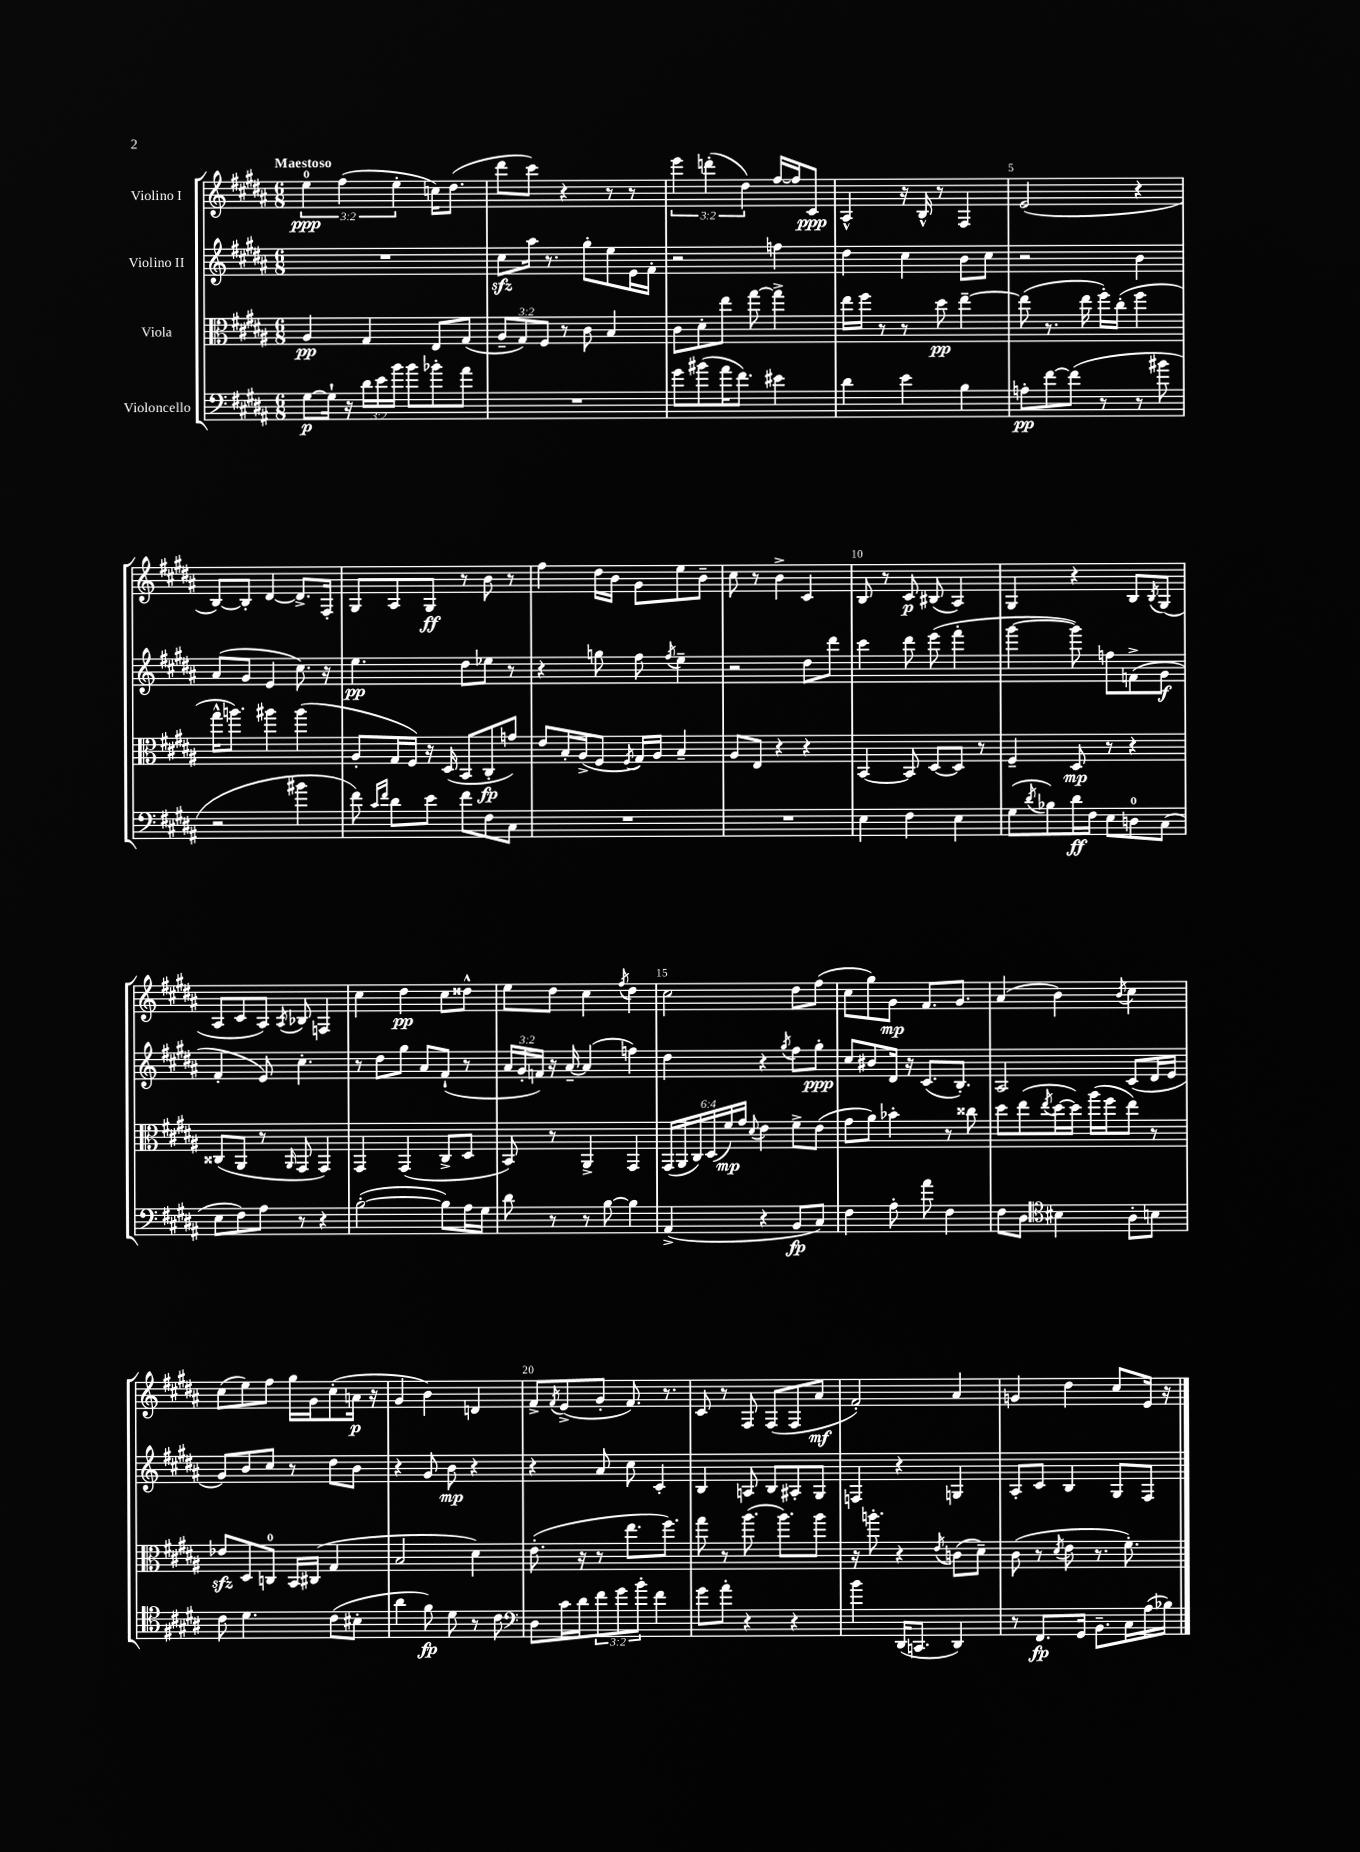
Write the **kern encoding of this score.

**kern	**dynam	**kern	**dynam	**kern	**dynam	**kern	**dynam
*part4	*part4	*part3	*part3	*part2	*part2	*part1	*part1
*staff4	*staff4	*staff3	*staff3	*staff2	*staff2	*staff1	*staff1
*I"Violoncello	*	*I"Viola	*	*I"Violino II	*	*I"Violino I	*
*clefF4	*	*clefC3	*	*clefG2	*	*clefG2	*
*k[f#c#g#d#a#]	*	*k[f#c#g#d#a#]	*	*k[f#c#g#d#a#]	*	*k[f#c#g#d#a#]	*
*M6/8	*	*M6/8	*	*M6/8	*	*M6/8	*
=1	=1	=1	=1	=1	=1	=1	=1
!	!	!	!	!	!	!LO:TX:a:B:t=Maestoso	!
[8G#\L	p	4A#/	pp	2.r	.	6ee\	ppp
16G#`\Jk]	.	.	.	.	.	.	.
.	.	.	.	.	.	(6ff#\	.
16r	.	.	.	.	.	.	.
24d#\LL	.	4G#/	.	.	.	.	.
24e\	.	.	.	.	.	.	.
24b\JJ	.	.	.	.	.	6ee'\	.
8b\L	.	.	.	.	.	.	.
8b-X'\	.	8E/L	.	.	.	16ccn\KL)	.
.	.	.	.	.	.	(8.dd#\J	.
8a#\J	.	(8G#/J	.	.	.	.	.
=2	=2	=2	=2	=2	=2	=2	=2
2.r	.	12A#~/L	.	8cc#zz\L	.	8ddd#\L	.
.	.	12G#/)	.	.	.	.	.
.	.	.	.	16aa#\Jk	.	8ccc#\J)	.
.	.	12F#/J	.	.	.	.	.
.	.	.	.	8.r	.	.	.
.	.	8r	.	.	.	4r	.
.	.	8c#\	.	8gg#'\L	.	.	.
.	.	4B/	.	8ee\	.	8r	.
.	.	.	.	16e\L	.	8r	.
.	.	.	.	16f#'\JJ	.	.	.
=3	=3	=3	=3	=3	=3	=3	=3
8g#\L	.	8c#\L	.	2r	.	6eee\	.
(8b#X\	.	8d#'\	.	.	.	.	.
.	.	.	.	.	.	(6dddn'\	.
16a#\K	.	8ee\J	.	.	.	.	.
8.f#\J)	.	.	.	.	.	.	.
.	.	.	.	.	.	6dd#\)	.
.	.	[8gg#\	.	.	.	.	.
4e#X\	.	4gg#^\]	.	4ffn\	.	[16ff#/LL	.
.	.	.	.	.	.	16ff#/J]	.
.	.	.	.	.	.	8c#/J	ppp
=4	=4	=4	=4	=4	=4	=4	=4
4d#\	.	16ee\LL	.	4dd#\	.	4A#^^/	.
.	.	16ff#\JJ	.	.	.	.	.
.	.	8r	.	.	.	.	.
4e\	.	8r	.	4cc#\	.	16r	.
.	.	.	.	.	.	16B^^/	.
.	.	8dd#\	pp	.	.	8r	.
4B\	.	[4ee~\	.	8b\L	.	4F#/	.
.	.	.	.	8cc#\J	.	.	.
=5	=5	=5	=5	=5	=5	=5	=5
8An'\L	pp	(8ee\]	.	2r	.	(2e/	.
[8f#\	.	8.r	.	.	.	.	.
(8f#\J]	.	.	.	.	.	.	.
.	.	16ee\	.	.	.	.	.
8r	.	16ff#'\LL)	.	.	.	.	.
.	.	(16cc#'\JJ	.	.	.	.	.
8r	.	4ff#\	.	4b\	.	4r	.
8b#X\	.	.	.	.	.	.	.
!!LO:LB:g=z
=6	=6	=6	=6	=6	=6	=6	=6
2r	.	16gg#^^\KL	.	(8a#/L	.	[8B/L)	.
.	.	8.aan\J)	.	.	.	.	.
.	.	.	.	8g#/J	.	8B'/J]	.
.	.	4aa#X\	.	4e/	.	[4d#/	.
4b#X\	.	(4aa#\	.	8.cc#\)	.	8.d#^/L]	.
.	.	.	.	16r	.	16F#'/Jk	.
=7	=7	=7	=7	=7	=7	=7	=7
8f#\)	.	8A#'/L	.	4.ee\	pp	8G#/L	.
16qqc#/LL	.	.	.	.	.	.	.
16qqf#/JJ	.	.	.	.	.	.	.
8d#\L	.	16G#/L	.	.	.	8A#/	.
.	.	16F#/JJ)	.	.	.	.	.
8e\J	.	16r	.	.	.	8G#/J	ff
.	.	(16D#/	.	.	.	.	.
8f#\L	.	8BB/L	.	8dd#\L	.	8r	.
8F#\	.	8C#'/	fp	8ee-X\J	.	8b\	.
8C#\J	.	8gn/J)	.	8r	.	8r	.
=8	=8	=8	=8	=8	=8	=8	=8
2.r	.	8e/L	.	4r	.	4ff#\	.
.	.	16B'/L	.	.	.	.	.
.	.	(16A#^/J	.	.	.	.	.
.	.	8F#/J	.	8ggn\	.	16dd#\LL	.
.	.	.	.	.	.	16b\JJ	.
.	.	8qF#/	.	.	.	.	.
.	.	16G#/LL)	.	8ff#\	.	8g#\L	.
.	.	16A#/JJ	.	.	.	.	.
.	.	.	.	8qff#/	.	.	.
.	.	4B~/	.	4ee~\	.	8ee\	.
.	.	.	.	.	.	8b~\J	.
=9	=9	=9	=9	=9	=9	=9	=9
2.r	.	8A#/L	.	2r	.	8cc#\	.
.	.	8E/J	.	.	.	8r	.
.	.	4r	.	.	.	4b^\	.
.	.	4r	.	8dd#\L	.	4c#/	.
.	.	.	.	8ddd#\J	.	.	.
=10	=10	=10	=10	=10	=10	=10	=10
4E\	.	[4BB/	.	4ccc#\	.	8B/	.
.	.	.	.	.	.	8r	.
4F#\	.	8BB/]	.	8ddd#\	.	8c#/	p
.	.	[8D#/L	.	(8eee\	.	(8B#X/	.
4E\	.	8D#/J]	.	4fff#'\	.	4A#/)	.
.	.	8r	.	.	.	.	.
=11	=11	=11	=11	=11	=11	=11	=11
(8G#\L	.	4F#~/	.	[4ggg#\	.	4G#/	.
8qd#/	.	.	.	.	.	.	.
8B-X\)	.	.	.	.	.	.	.
16d#\L	ff	8D#/	mp	8ggg#\])	.	4r	.
16F#\JJ	.	.	.	.	.	.	.
8E\L	.	8r	.	8ffn\L	.	.	.
8Dn\	.	4r	.	(8fn^\	.	8B/L	.
.	.	.	.	.	.	8qB/	.
(8C#\J	.	.	.	8g#\J	f	(8G#/J	.
!!LO:LB:g=z
=12	=12	=12	=12	=12	=12	=12	=12
8E\L	.	(8C##X/L	.	4f#'/	.	8A#/L	.
8F#\)	.	8AA#/J	.	.	.	8c#/	.
8A#\J	.	8r	.	8e/)	.	8A#/J)	.
.	.	16qqAA#/	.	.	.	8qA#/	.
8r	.	8GG#/	.	4.cc#'\	.	8B-X/	.
4r	.	4GG#/)	.	.	.	4Fn/	.
=13	=13	=13	=13	=13	=13	=13	=13
([2B'\	.	4GG#/	.	8r	.	4cc#\	.
.	.	.	.	8dd#\L	.	.	.
.	.	(4GG#/	.	8gg#\J	.	4dd#\	pp
.	.	.	.	8a#/L	.	.	.
8B\L])	.	8C#^/L	.	(8f#`/J	.	8cc#\L	.
16A#\L	.	8D#/J	.	8r	.	8dd##X^^\J	.
16G#\JJ	.	.	.	.	.	.	.
=14	=14	=14	=14	=14	=14	=14	=14
8d#\	.	8BB/)	.	24a#/LL	.	8ee\L	.
.	.	.	.	24g#'/	.	.	.
.	.	.	.	24fn/JJ)	.	.	.
8r	.	8r	.	16r	.	8dd#\J	.
.	.	.	.	[16a#~/	.	.	.
8r	.	4AA#^/	.	(4a#/]	.	4cc#\	.
[8B\	.	.	.	.	.	.	.
.	.	.	.	.	.	8qff#/	.
4B\]	.	4GG#/	.	4ffn\)	.	4dd#\	.
=15	=15	=15	=15	=15	=15	=15	=15
(4AA#^/	.	(24GG#/LL	.	4dd#\	.	2cc#\	.
.	.	24AA#/	.	.	.	.	.
.	.	24C#/)	.	.	.	.	.
.	.	(24D#/	.	.	.	.	.
.	.	24f#/)	mp	.	.	.	.
.	.	24g#/JJ	.	.	.	.	.
.	.	8qqd#/	.	.	.	.	.
4r	.	4e\	.	4r	.	.	.
.	.	.	.	8qgg#/	.	.	.
8BB/L	fp	8f#^\L	.	8ff#\L	.	8dd#\L	.
8C#/J)	.	(8e\J	.	8gg#'\J	ppp	(8ff#\J	.
=16	=16	=16	=16	=16	=16	=16	=16
4F#\	.	8g#\L	.	8cc#/L	.	8cc#\L	.
.	.	8a#\J)	.	8b#X/	.	8gg#\)	.
8A#'\	.	4b-X'\	.	16d#/Jk	.	8g#\J	mp
.	.	.	.	16r	.	.	.
8a#\	.	.	.	(8.c#/L	.	8.f#/L	.
4F#\	.	8r	.	.	.	.	.
.	.	.	.	8.B'/J)	.	8.g#/J	.
.	.	8cc##X\	.	.	.	.	.
=17	=17	=17	=17	=17	=17	=17	=17
8F#\L	.	8dd#\L	.	2A#/	.	(4a#/	.
8D#\J	.	(8ee\	.	.	.	.	.
*clefC4	*	*	*	*	*	*	*
.	.	8qee/	.	.	.	.	.
4B#X\	.	[16dd#\L	.	.	.	4b\)	.
.	.	16dd#\JJ])	.	.	.	.	.
.	.	(16aa#\LL	.	.	.	.	.
.	.	16ff#\J	.	.	.	.	.
.	.	.	.	.	.	8qb/	.
8A#'\L	.	8ee\J)	.	(8c#/L	.	4cc#\	.
8Bn\J	.	8r	.	16d#/L	.	.	.
.	.	.	.	16e/JJ	.	.	.
!!LO:LB:g=z
=18	=18	=18	=18	=18	=18	=18	=18
8c#\	.	8e-Xzz/L	.	8g#/L)	.	(8cc#\L	.
4.d#\	.	8D#/	.	8b/	.	8ee\)	.
.	.	8Cn/J	.	8cc#/J	.	8ff#\J	.
.	.	16BB/LL	.	8r	.	16gg#\LL	.
.	.	(16C#X/JJ	.	.	.	16g#\J	.
(8c#\L	.	4G#/	.	8dd#\L	.	(8cc#'\	.
8B#X'\J	.	.	.	8b\J	.	16an\Jk	p
.	.	.	.	.	.	16r	.
=19	=19	=19	=19	=19	=19	=19	=19
4a#\	.	2B/	.	4r	.	4g#/	.
8f#\)	fp	.	.	8g#/	.	4b\)	.
8d#\	.	.	.	8b\	mp	.	.
8r	.	4d#\)	.	4r	.	4dn/	.
8c#\	.	.	.	.	.	.	.
=20	=20	=20	=20	=20	=20	=20	=20
*clefF4	*	*	*	*	*	*	*
8D#\L	.	(8.e'\	.	4r	.	8f#^/L	.
.	.	.	.	.	.	8qf#/	.
16c#\L	.	.	.	.	.	(8e^/	.
16d#\J	.	16r	.	.	.	.	.
12f#\	.	8r	.	8a#/	.	8g#'/J	.
12g#\	.	.	.	.	.	.	.
.	.	8.ee\L	.	8cc#\	.	8.f#/)	.
12b'\J	.	.	.	.	.	.	.
4f#\	.	.	.	4c#'/	.	.	.
.	.	8.ff#\J)	.	.	.	8.r	.
=21	=21	=21	=21	=21	=21	=21	=21
8g#\L	.	8gg#\	.	4B/	.	8c#/	.
8a#'\J	.	8r	.	.	.	8r	.
4r	.	(8.aa#\	.	8An/	.	8F#/	.
.	.	.	.	8B/L	.	(8F#/L	.
.	.	8.aa#\L)	.	.	.	.	.
4r	.	.	.	8A#X'/	.	8F#/	.
.	.	8aa#\J	.	8G#/J	.	8a#/J	mf
=22	=22	=22	=22	=22	=22	=22	=22
4b\	.	16r	.	4Fn/	.	2f#'/)	.
.	.	8.aan'\	.	.	.	.	.
(16DD#/KL	.	4r	.	4r	.	.	.
8.CCn/J	.	.	.	.	.	.	.
.	.	8qe/	.	.	.	.	.
4DD#/)	.	(8cn\L	.	4Gn/	.	4a#/	.
.	.	8d#~\J)	.	.	.	.	.
=23	=23	=23	=23	=23	=23	=23	=23
8r	.	(8c#\	.	8A#'/L	.	4gn/	.
8.FF#/L	fp	8r	.	8c#/J	.	.	.
.	.	8qd#/	.	.	.	.	.
.	.	8e\	.	4B/	.	4dd#\	.
16GG#/Jk	.	.	.	.	.	.	.
8.BB~\L	.	8.r	.	.	.	.	.
.	.	.	.	8G#/L	.	8cc#/L	.
16C#\L	.	8.f#'\)	.	.	.	.	.
(16A#\	.	.	.	8F#/J	.	16e/Jk	.
16B-X\JJ)	.	.	.	.	.	16r	.
==	==	==	==	==	==	==	==
*-	*-	*-	*-	*-	*-	*-	*-
